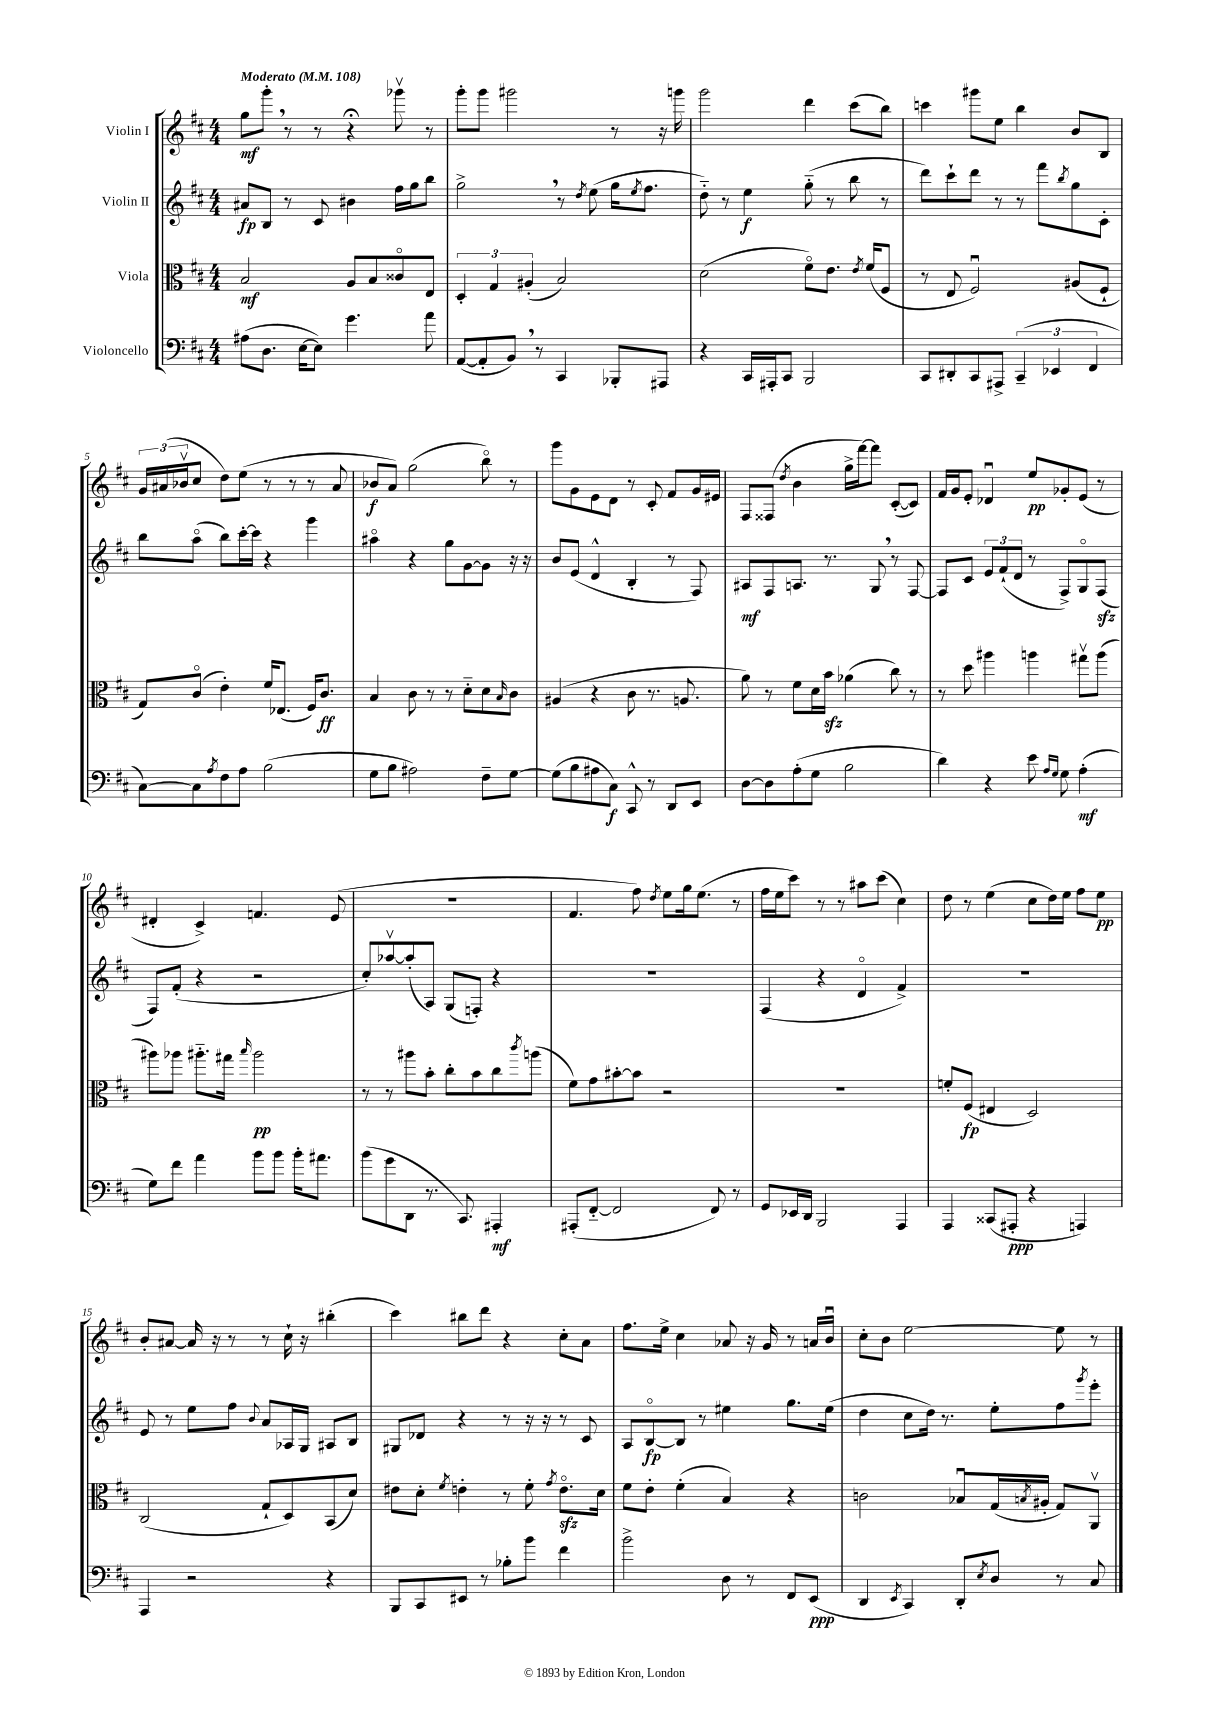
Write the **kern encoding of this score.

**kern	**kern	**kern	**kern
*staff4	*staff3	*staff2	*staff1
*clefF4	*clefC3	*clefG2	*clefG2
*k[f#c#]	*k[f#c#]	*k[f#c#]	*k[f#c#]
*M4/4	*M4/4	*M4/4	*M4/4
*MM108	*MM108	*MM108	*MM108
(8A#	2B	8a#	8gg
8.D	.	8B	8ggg'
.	.	8r	8r
[16E	.	.	.
8E])	.	8c#	8r
4.g	8A	4b#	4r;
.	8B	.	.
.	8c##o	16ff#	8ggg-v
.	.	16gg	.
8a	8E	8bb	8r
=	=	=	=
([8AA	6D'	2gg^	8ggg'
8AA']	.	.	8ggg
.	6G	.	.
8BB)	.	.	2ggg#
.	(6A#'	.	.
8r	.	.	.
4CC#	2B)	8r	.
.	.	8qdd	.
.	.	(8ee	.
8BBB-'	.	16gg	8r
.	.	8qee	.
.	.	8.ff#	.
8AAA#	.	.	16r
.	.	.	16ggg
=	=	=	=
4r	(2d	8dd'~)	2ggg
.	.	8r	.
16CC#	.	4ee	.
16AAA#'	.	.	.
8CC#	.	.	.
2BBB	8f#o)	(8gg'~	4ddd
.	8.e	8r	.
.	.	8bb	(8ccc#
.	8qe	.	.
.	(16f#	.	.
.	8F#	8r	8bb)
=	=	=	=
8CC#	8r	8ddd)	4ccc
8DD#'	8E	8ccc#`	.
8CC#	2F#u)	8ddd	8ggg#
8AAA#^	.	8r	8ee
(6CC#~	.	8r	4bb
.	.	8fff#	.
6EE-	.	.	.
.	.	8qbb	.
.	(8A#	8gg	8b
6FF#	.	.	.
.	8F#`	8c#'	8B
=	=	=	=
[8C#)	8G)	8bb	24g
.	.	.	(24a#
.	.	.	24b-v
8C#]	(8c#o	(8aao	8cc#
8qA	.	.	.
8F#	4e')	8bb)	8dd)
8A	.	[16ccc#'	(8ee
.	.	16ccc#]	.
(2B	16f#	4r	8r
.	(8.E-	.	.
.	.	.	8r
.	16F#)	4ggg	8r
.	8.c#	.	.
.	.	.	8a#
=	=	=	=
8G	4B	4aa#o	8b-
8B	.	.	8a)
2A#)	8c#	4r	(2gg
.	8r	.	.
.	8r	8gg	.
.	8d'~	[8g	.
8F#~	8d	8g]	8bbo)
.	16qqB	.	.
[8G	8c#	16r	8r
.	.	16r	.
=	=	=	=
(8G]	(4A#	8b	8ggg
8B	.	(8e	8g
8A#	4r	4d^^	8e
8C#)	.	.	8d
8CC#^^	8c#	4B'	8r
8r	8.r	.	8c#'
8DD	.	8r	8f#
.	8.A	.	.
8EE	.	8F#)	16g
.	.	.	16e#
=	=	=	=
[8D	8a)	8A#	8F#
8D]	8r	8F#	(8F##
.	.	.	8qdd
(8A'	8f#	8.A	4b
8G	16d	.	.
.	16b	8.r	.
2B	(4a-	.	16gg^
.	.	.	[16fff#)
.	.	8G	8fff#]
.	8cc#)	8r	([8c#'
.	8r	[8F#	8c#])
=	=	=	=
4d)	8r	8F#]	16f#
.	.	.	16g
.	8dd	8c#	8e'
4r	4aa#	12e	4d-u
.	.	(12f#`	.
.	.	12d	.
8e	4aa	8r	8ee
16qqA	.	.	.
16qqG	.	.	.
8G	.	8F#^)	8g-'
(4A'	8gg#v	8Go	(8e
.	(8aa	(8F#	8r
=	=	=	=
8G)	8aa#)	8F#)	4d#'
8f#	8aa-	(8f#'	.
4a	8.aa#'~	4r	4c#^)
.	16gg#	.	.
.	16qqbb	.	.
8b	2aa#	2r	4.f
8b	.	.	.
16b'	.	.	.
8.a#	.	.	.
.	.	.	(8e
=	=	=	=
(8b	8r	8cc#')	1r
8g	8r	[8aa-v	.
8DD	8aa#	(8aa-']	.
8.r	8b'	8A)	.
.	8cc#'	(8G	.
8.CC#)	.	.	.
.	8b	8F')	.
4AAA#'	8cc#	4r	.
.	8qccc#	.	.
.	(8aa	.	.
=	=	=	=
(8AAA#'	8f#)	1r	4.f#
[8FF#'~	8g	.	.
2FF#]	[8b#'	.	.
.	8b#]	.	8ff#)
.	.	.	8qdd
.	2r	.	8ee
.	.	.	16gg
.	.	.	(8.ee
8FF#)	.	.	.
8r	.	.	8r
=	=	=	=
8GG	1r	(4F#	16ff#
.	.	.	16ee
16EE-	.	.	8ccc#)
16DD	.	.	.
2BBB	.	4r	8r
.	.	.	8r
.	.	4do	8aa#
.	.	.	(8ccc#
4AAA	.	4f#^)	4cc#)
=	=	=	=
4AAA	8f'	1r	8dd
.	(8F#	.	8r
(8CC##	4E#	.	(4ee
8AAA#'	.	.	.
4r	2D)	.	8cc#
.	.	.	16dd)
.	.	.	16ee
4AAA)	.	.	8ff#
.	.	.	8ee
=	=	=	=
4AAA	(2C#	8e	8b'
.	.	8r	[8a#
2r	.	8ee	16a#]
.	.	.	16r
.	.	8ff#	8r
.	.	8qqb	.
.	8G`	8a	8r
.	8D)	16A-	16cc#`
.	.	16G	16r
4r	(8BB	8A#	(4bb#'
.	8d)	8B	.
=	=	=	=
8BBB	8e#	8G#	4ccc#)
8CC#	8d'	8d-	.
.	8qf#	.	.
8EE#	4e'	4r	8bb#
8r	.	.	8ddd
8B-'	8r	8r	4r
8b	8f#'	16r	.
.	.	16r	.
.	8qg	.	.
4f#	8.eo	8r	8cc#'
.	.	8c#	8a
.	16d	.	.
=	=	=	=
2b^	8f#	8A	8.ff#
.	8e'	[8Bo	.
.	.	.	16ee^
.	(4f#'	8B]	4cc#
.	.	8r	.
8D	4B)	4ee#	8a-
8r	.	.	16r
.	.	.	16g
8FF#	4r	8.gg	8r
(8EE	.	.	16a
.	.	(16ee#	16bu
=	=	=	=
4DD	2c	4dd	8cc#'
.	.	.	8b
8qEE	.	.	.
4CC#)	.	8cc#	[2ee
.	.	16dd)	.
.	.	8.r	.
8DD'	8B-u	.	.
8qE	.	.	.
8D	(16G	8ee'	.
.	8qB	.	.
.	16A#'	.	.
8r	8G)	8ff#	8ee]
.	.	8qggg	.
8C#	8AAv	8eee'	8r
==	==	==	==
*-	*-	*-	*-
